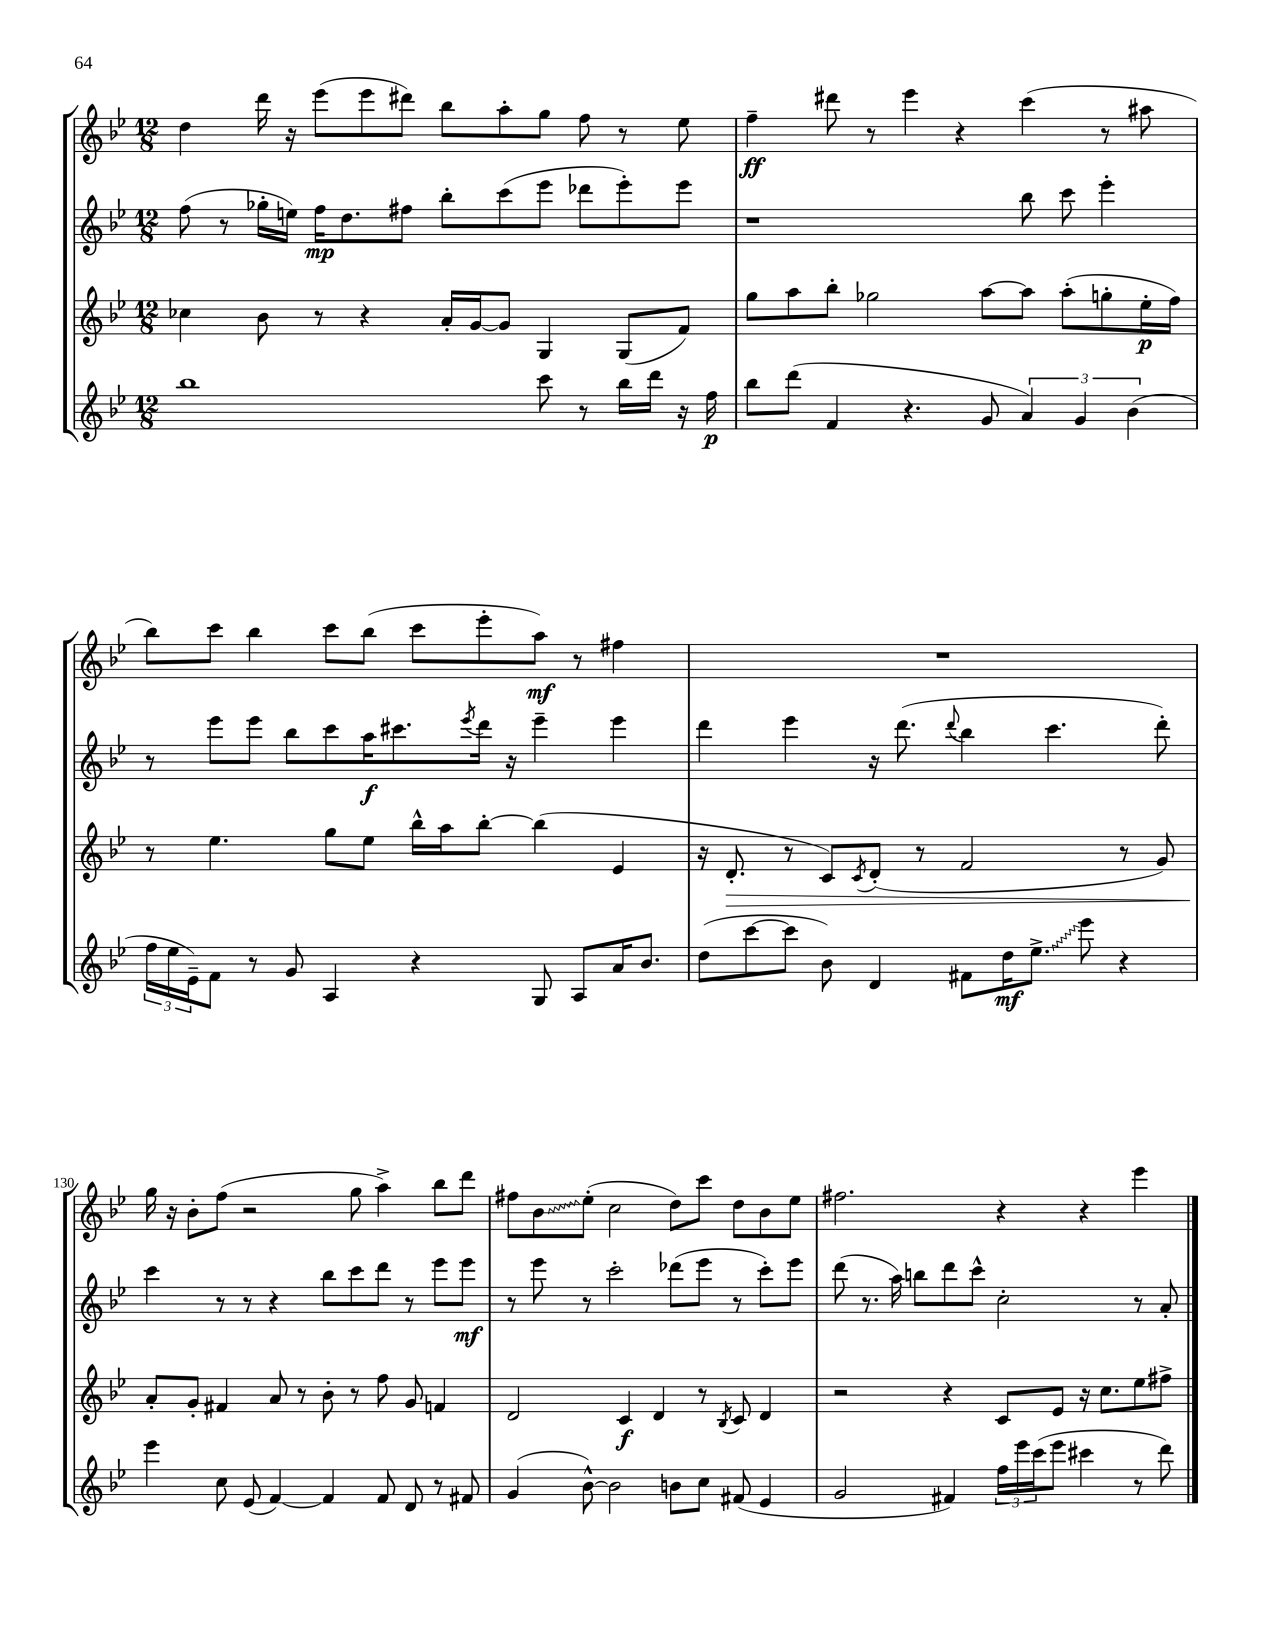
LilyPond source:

<<
\new StaffGroup <<
\new Staff = "s0" {
    \clef treble \key bes \major \numericTimeSignature \time 12/8
    d''4 d'''16 r16 ees'''8( ees'''8 dis'''8) bes''8 a''8-. g''8 f''8 r8 ees''8 |
    f''4--\ff dis'''8 r8 ees'''4 r4 c'''4( r8 ais''8 |
    bes''8) c'''8 bes''4 c'''8 bes''8( c'''8 ees'''8-. a''8\mf) r8 fis''4 |
    R1. |
    g''16 r16 bes'8-. f''8( r2 g''8 a''4->) bes''8 d'''8 |
    fis''8 \once \override Glissando.style = #'zigzag bes'8\glissando ees''8-.( c''2 d''8) c'''8 d''8 bes'8 ees''8 |
    fis''2. r4 r4 ees'''4 \bar "|." |
}
\new Staff = "s1" {
    \clef treble \key bes \major \numericTimeSignature \time 12/8
    f''8( r8 ges''16-. e''16) f''16\mp d''8. fis''8 bes''8-. c'''8( ees'''8 des'''8 ees'''8-.) ees'''8 |
    r1 bes''8 c'''8 ees'''4-. |
    r8 ees'''8 ees'''8 bes''8 c'''8 a''16\f cis'''8. \acciaccatura { ees'''8 } d'''16 r16 ees'''4-- ees'''4 |
    d'''4 ees'''4 r16 d'''8.( \appoggiatura { d'''8 } bes''4 c'''4. d'''8-.) |
    c'''4 r8 r8 r4 bes''8 c'''8 d'''8 r8 ees'''8 ees'''8\mf |
    r8 ees'''8 r8 c'''2-. des'''8( ees'''8 r8 c'''8-.) ees'''8 |
    d'''8( r8. a''16) b''8 d'''8 c'''8-^ c''2-. r8 a'8-. \bar "|." |
}
\new Staff = "s2" {
    \clef treble \key bes \major \numericTimeSignature \time 12/8
    ces''4 bes'8 r8 r4 a'16-. g'16~ g'8 g4 g8( f'8) |
    g''8 a''8 bes''8-. ges''2 a''8~ a''8 a''8-.( g''8-. ees''16-.\p f''16) |
    r8 ees''4. g''8 ees''8 bes''16-^ a''16 bes''8~-. bes''4( ees'4 |
    r16 d'8.-.\> r8 c'8) \acciaccatura { c'8 } d'8-.( r8 f'2 r8 g'8) |
    a'8-.\! g'8-. fis'4 a'8 r8 bes'8-. r8 f''8 g'8 f'4 |
    d'2 c'4\f d'4 r8 \acciaccatura { bes8 } c'8 d'4 |
    r2 r4 c'8 ees'8 r16 c''8. ees''8 fis''8-> \bar "|." |
}
\new Staff = "s3" {
    \clef treble \key bes \major \numericTimeSignature \time 12/8
    bes''1 c'''8 r8 bes''16 d'''16 r16 f''16\p |
    bes''8 d'''8( f'4 r4. g'8 \tuplet 3/2 { a'4) g'4 bes'4( } |
    \tuplet 3/2 { f''16 ees''16 ees'16--) } f'8 r8 g'8 a4 r4 g8 a8 a'16 bes'8. |
    d''8( c'''8~ c'''8 bes'8) d'4 fis'8 d''16\mf \once \override Glissando.style = #'zigzag ees''8.->\glissando ees'''8 r4 |
    ees'''4 c''8 ees'8( f'4~) f'4 f'8 d'8 r8 fis'8 |
    g'4( bes'8~-^) bes'2 b'8 c''8 fis'8( ees'4 |
    g'2 fis'4) \tuplet 3/2 { f''16 ees'''16 c'''16( } ees'''8 cis'''4 r8 d'''8) \bar "|." |
}
>>
>>
\layout { \context { \Score currentBarNumber = #126 \override BarNumber.break-visibility = ##(#f #t #t) barNumberVisibility = #(every-nth-bar-number-visible 5) } }
